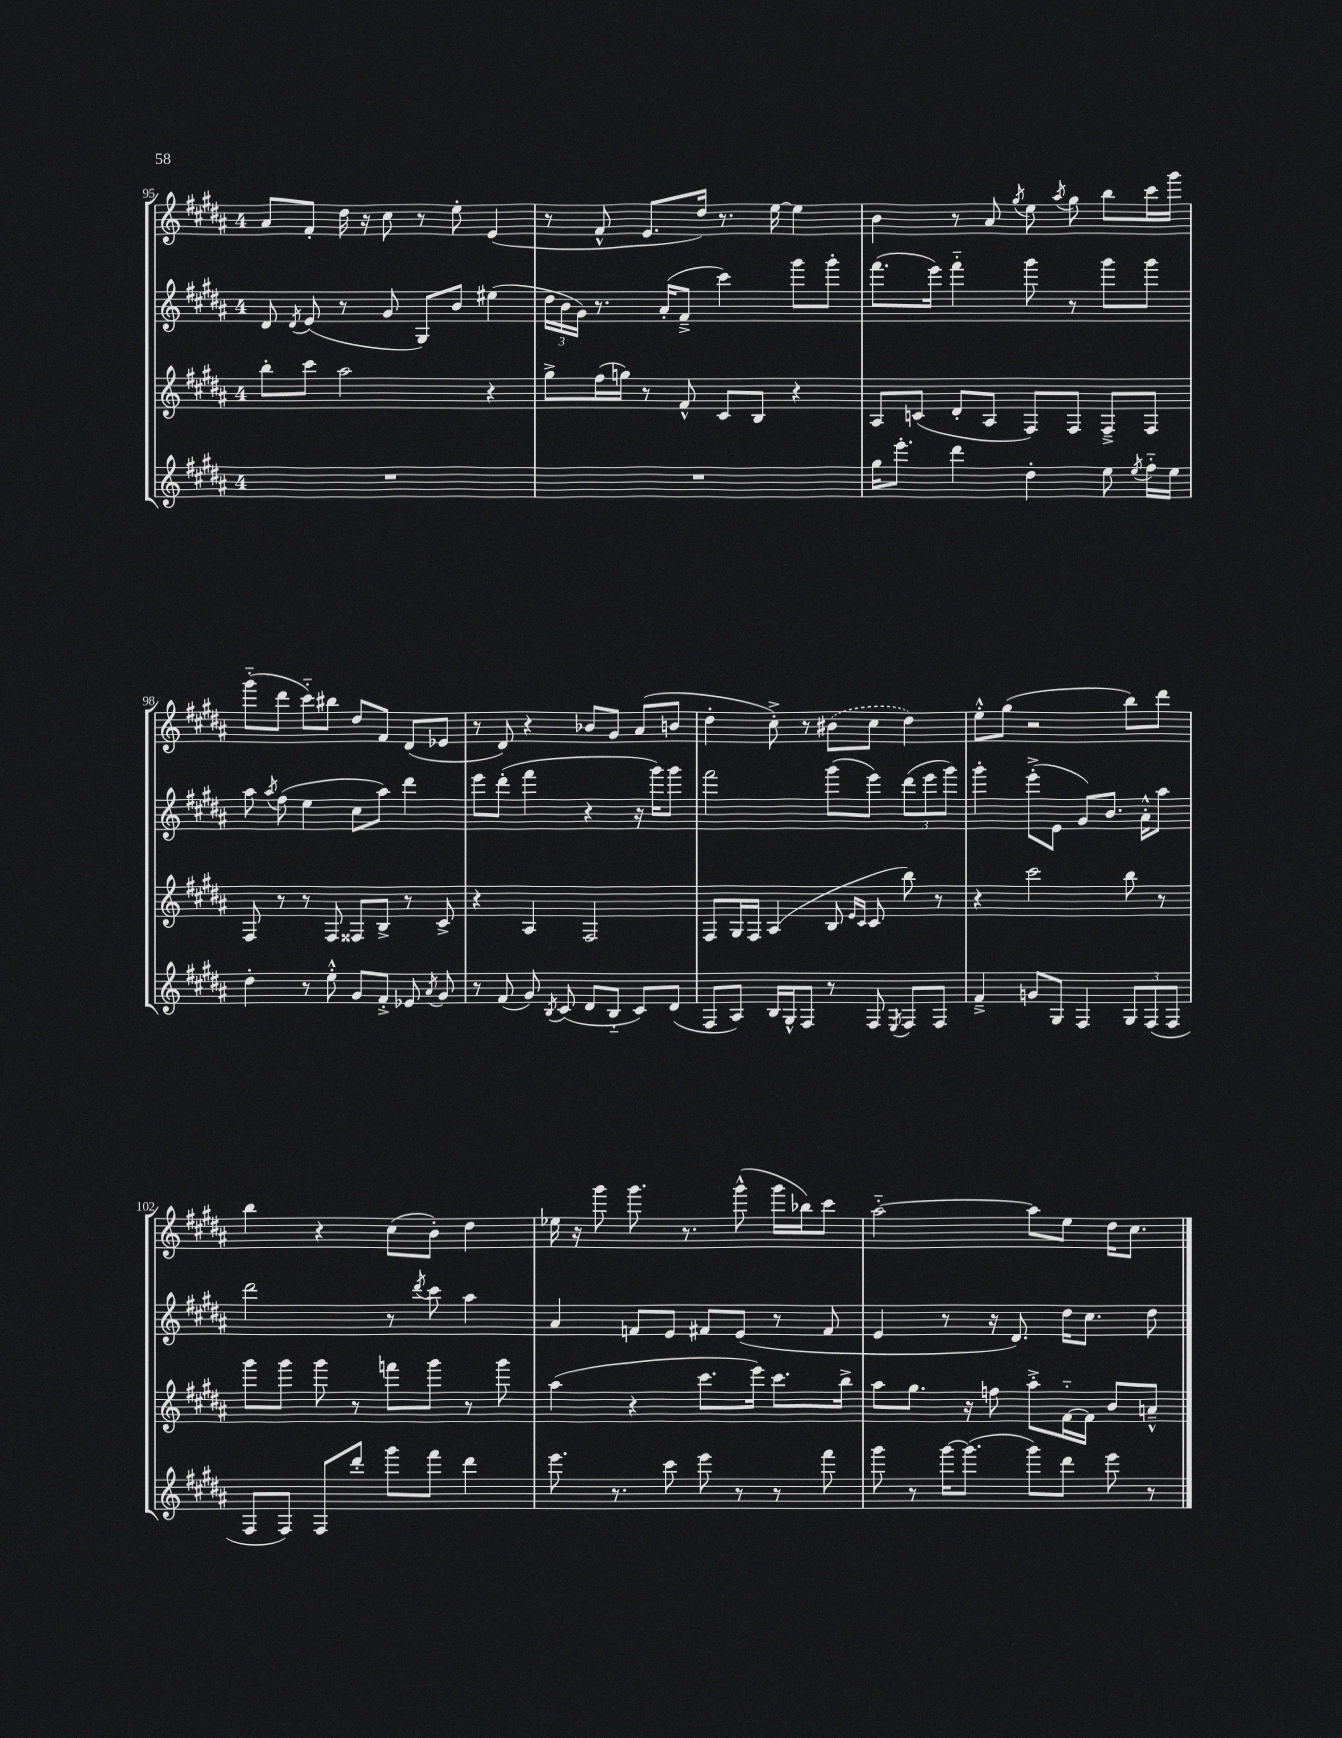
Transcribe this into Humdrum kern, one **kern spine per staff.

**kern	**kern	**kern	**kern
*staff4	*staff3	*staff2	*staff1
*clefG2	*clefG2	*clefG2	*clefG2
*k[f#c#g#d#a#]	*k[f#c#g#d#a#]	*k[f#c#g#d#a#]	*k[f#c#g#d#a#]
*M4/4	*M4/4	*M4/4	*M4/4
1r	8bb'	8d#	8a#
.	.	8qd#	.
.	8ccc#	(8e	8f#'
.	2aa#	8r	16dd#
.	.	.	16r
.	.	8g#	8cc#
.	.	8G#)	8r
.	.	8b	8ee'
.	4r	(4ee#	(4e
=	=	=	=
1r	8gg#^	24dd#	8r
.	.	24b	.
.	.	24g#)	.
.	(16ff#	8.r	8f#^^
.	16gg)	.	.
.	8r	.	8.e
.	.	(16a#'	.
.	8f#^^	8f#~^	.
.	.	.	16dd#)
.	8c#	4ccc#)	8.r
.	8B	.	.
.	.	.	[16ee
.	4r	8ggg#	4ee]
.	.	8ggg#'	.
=	=	=	=
16gg#	8A#	(8.fff#	4b
8.eee'	.	.	.
.	(8c	.	.
.	.	16eee)	.
4ddd#	8d#'	4fff#'~	8r
.	8A#	.	8a#
.	.	.	8qgg#
4dd#'	8F#)	8ggg#	8ee
.	.	.	8qaa#
.	8F#	8r	8gg#
8ee	8F#~^	8ggg#	8bb
8qee	.	.	.
16ff#'~	8F#	8ggg#	16ccc#
16ee	.	.	16ggg#
=	=	=	=
4dd#'	8F#	8aa#	(8ggg#'~
.	.	8qaa#	.
.	8r	(8ff#	8ddd#
8r	8r	4ee	8ccc#'~)
8ee'^^	8F#	.	8bb#
8g#	8F##	8cc#	8dd#
8f#'^	8B^	8aa#)	8f#
8e-	8r	4ddd#	(8d#
8qa#	.	.	.
8g#	8c#^	.	8e-
=	=	=	=
8r	4r	8eee	8r
(8f#	.	(8ddd#'	8d#)
8g#)	4A#	4fff#	4r
8qB	.	.	.
(8c#	.	.	.
8d#	2F#	4r	8b-
8B'~	.	.	8g#
8c#)	.	16r	(8a#
.	.	16ggg#)	.
(8d#	.	8ggg#	8b
=	=	=	=
8F#	8F#	2fff#	4dd#'
8A#)	16G#	.	.
.	16F#	.	.
16B	(4A#	.	8cc#'^)
16G#^^	.	.	.
8F#	.	.	8r
8r	8B	(8ggg#	(8b#
.	16qqe	.	.
.	16qqc#	.	.
8F#	8c#	8eee)	8cc#
8qE	.	.	.
8F#	8bb)	(12ddd#	4dd#)
.	.	12eee	.
8F#	8r	.	.
.	.	12ggg#)	.
=	=	=	=
4f#~^	4r	4ggg#'	8ee'^^
.	.	.	(8gg#
8g	2ccc#	(8eee'^	2r
8G#	.	8e	.
4F#	.	8g#)	.
.	.	8.b	.
12G#	8bb	.	8bb)
.	.	16a#'^^	.
(12F#	.	.	.
.	8r	8aa#	8ddd#
12F#	.	.	.
=	=	=	=
8F#	8ggg#	2ddd#	4bb
8F#)	8ggg#	.	.
8F#	8ggg#	.	4r
8ddd#'	8r	.	.
8ggg#	8fff	8r	(8cc#
.	.	8qddd#	.
8fff#	8ggg#	8ccc#	8b')
4ddd#	8r	4aa#	4dd#
.	8ggg#	.	.
=	=	=	=
8.eee	(4aa#	4a#	16ee-
.	.	.	16r
.	.	.	8ggg#
8.r	.	.	.
.	4r	8f	8.ggg#
8ccc#	.	8e	.
.	.	.	8.r
8eee	8.ccc#	8f#	.
8r	.	(8e	(8ggg#^^
.	16eee)	.	.
8r	8.ccc#	8r	16ggg#
.	.	.	16bb-)
8fff#	.	8f#	8ccc#
.	16bb^	.	.
=	=	=	=
8ggg#	8aa#	4e	[2aa#'~
8r	8.gg#	.	.
[16ggg#	.	8r	.
(8.ggg#]	16r	.	.
.	8ff	16r	.
.	.	8.d#)	.
8ggg#)	8aa#'^	.	8aa#]
8ddd#	[16f#'~	16dd#	8ee
.	16f#]	8.cc#	.
8eee	8b	.	16dd#
.	.	.	8.cc#
8r	8a~^^	8dd#	.
==	==	==	==
*-	*-	*-	*-
